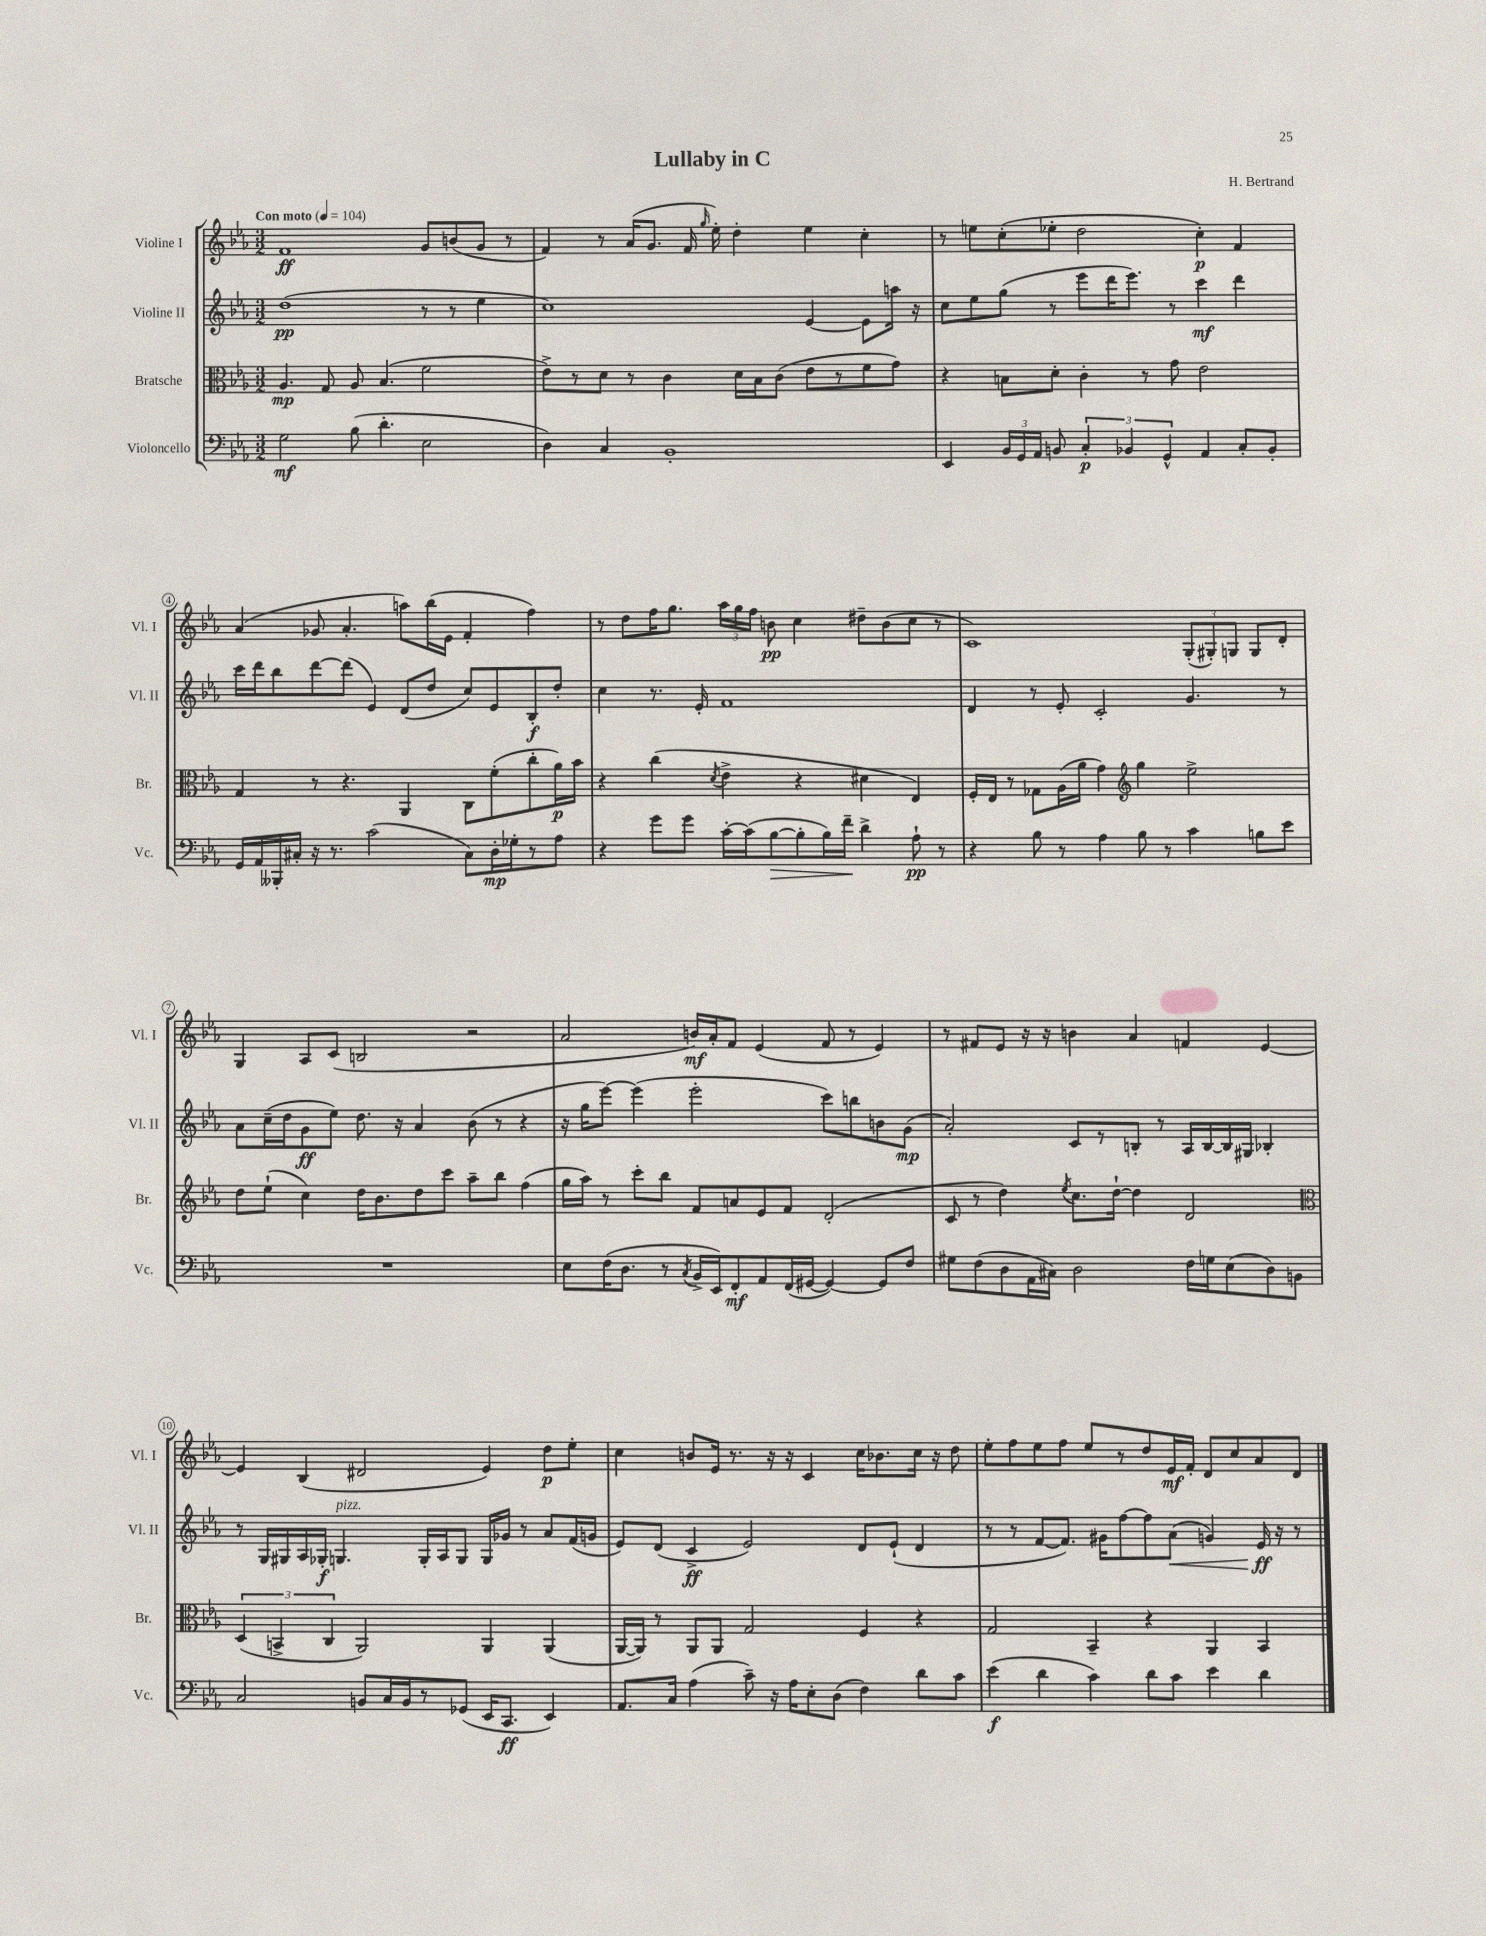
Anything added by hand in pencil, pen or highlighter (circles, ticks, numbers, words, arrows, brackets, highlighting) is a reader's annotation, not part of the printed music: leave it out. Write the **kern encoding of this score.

**kern	**dynam	**kern	**dynam	**kern	**dynam	**kern	**dynam
*part4	*part4	*part3	*part3	*part2	*part2	*part1	*part1
*staff4	*staff4	*staff3	*staff3	*staff2	*staff2	*staff1	*staff1
*I"Violoncello	*	*I"Bratsche	*	*I"Violine II	*	*I"Violine I	*
*I'Vc.	*	*I'Br.	*	*I'Vl. II	*	*I'Vl. I	*
*clefF4	*	*clefC3	*	*clefG2	*	*clefG2	*
*k[b-e-a-]	*	*k[b-e-a-]	*	*k[b-e-a-]	*	*k[b-e-a-]	*
*M3/2	*	*M3/2	*	*M3/2	*	*M3/2	*
*MM104	*	*MM104	*	*MM104	*	*MM104	*
=1	=1	=1	=1	=1	=1	=1	=1
!	!	!	!	!	!	!LO:TX:a:B:t=Con moto	!
2G\	mf	4.A-/	mp	(1dd	pp	1f	ff
.	.	8G/	.	.	.	.	.
(8B-\	.	8A-/	.	.	.	.	.
4.d'\	.	(4.B-/	.	.	.	.	.
2E-\	.	2f\	.	8r	.	8g/L	.
.	.	.	.	8r	.	(8bn/	.
.	.	.	.	4ee-\	.	8g/J	.
.	.	.	.	.	.	8r	.
=2	=2	=2	=2	=2	=2	=2	=2
4D\)	.	8e-^\L)	.	1cc)	.	4f/)	.
.	.	8r	.	.	.	.	.
4C/	.	8d\J	.	.	.	8r	.
.	.	8r	.	.	.	(16a-/KL	.
.	.	.	.	.	.	8.g/J	.
1BB-'	.	4c\	.	.	.	.	.
.	.	.	.	.	.	16f/	.
.	.	.	.	.	.	16qqgg/	.
.	.	.	.	.	.	16ee-'\)	.
.	.	16d\LL	.	.	.	4dd'\	.
.	.	16B-\J	.	.	.	.	.
.	.	(8c\J	.	.	.	.	.
.	.	8e-\L	.	[4e-/	.	4ee-\	.
.	.	8r	.	.	.	.	.
.	.	8f\	.	8e-\L]	.	4cc'\	.
.	.	8g\J)	.	16aan\Jk	.	.	.
.	.	.	.	16r	.	.	.
=3	=3	=3	=3	=3	=3	=3	=3
4EE-/	.	4r	.	8cc\L	.	8r	.
.	.	.	.	8ee-\	.	8een\L	.
24BB-/LL	.	8Bn\L	.	(8gg\J	.	(8cc'\	.
24GG/	.	.	.	.	.	.	.
24AA-/JJ	.	.	.	.	.	.	.
8BBn/	.	8d'\J	.	8r	.	8ee-X'\J	.
6C'/	p	4c'\	.	8eee-\L	.	2dd\	.
.	.	.	.	16ddd\K	.	.	.
6BB-X/	.	.	.	.	.	.	.
.	.	.	.	8.eee-\J)	.	.	.
.	.	8r	.	.	.	.	.
6GG^^/	.	.	.	.	.	.	.
.	.	8g\	.	8r	.	.	.
4AA-/	.	2e-\	.	4ccc\	mf	4cc'\)	p
8C'/L	.	.	.	4ddd\	.	4f/	.
8BB-'/J	.	.	.	.	.	.	.
!!LO:LB:g=z
=4	=4	=4	=4	=4	=4	=4	=4
16GG/LL	.	4G/	.	16ccc\LL	.	(4a-/	.
16AA-/	.	.	.	16ddd\J	.	.	.
16BBB--X'/	.	.	.	8bb-\	.	.	.
16C#X'/JJ	.	.	.	.	.	.	.
16r	.	8r	.	[8ddd\	.	8g-X/	.
8.r	.	.	.	.	.	.	.
.	.	4.r	.	(8ddd\J]	.	4.a-'/	.
(2c\	.	.	.	4e-/)	.	.	.
.	.	4AA-/	.	(8d/L	.	8aan\L)	.
.	.	.	.	8dd/J	.	(16bb-\L	.
.	.	.	.	.	.	16e-\JJ	.
8C#\L)	.	8C\L	.	8cc/L)	.	4f'/	.
16D'\L	mp	(8f'\	.	8e-/	.	.	.
16G-X'\J	.	.	.	.	.	.	.
8r	.	8cc'\	.	8B-'/	f	4ff\)	.
8A-\J	.	16a-\L)	p	8dd'/J	.	.	.
.	.	16b-\JJ	.	.	.	.	.
=5	=5	=5	=5	=5	=5	=5	=5
4r	.	4r	.	4cc\	.	8r	.
.	.	.	.	.	.	8dd\L	.
8g\L	.	(4cc\	.	8.r	.	16ff\K	.
.	.	.	.	.	.	8.gg\J	.
8g\J	.	.	.	.	.	.	.
.	.	.	.	16e-'/	.	.	.
.	.	8qd/	.	.	.	.	.
[16c'\LL	.	4e-^\	.	1f	.	24aa-\LL	.
.	.	.	.	.	.	24gg\	.
(16c\J]	.	.	.	.	.	.	.
.	.	.	.	.	.	24ff\JJ	.
!	!LO:HP:b	!	!	!	!	!	!
[8B-\	>	.	.	.	.	8bn\	pp
8B-'\]	.	4r	.	.	.	4cc\	.
16B-\L)	.	.	.	.	.	.	.
16f~\JJ	.	.	.	.	.	.	.
4d^\	]	4d#X\	.	.	.	8dd#X~\L	.
.	.	.	.	.	.	(8b\	.
8A-`\	pp	4E-/)	.	.	.	8cc\J	.
8r	.	.	.	.	.	8r	.
=6	=6	=6	=6	=6	=6	=6	=6
4r	.	16F'/LL	.	4d/	.	1c)	.
.	.	16E-/JJ	.	.	.	.	.
.	.	8r	.	.	.	.	.
8B-\	.	8G-X\L	.	8r	.	.	.
8r	.	(16A-\L	.	8e-'/	.	.	.
.	.	16a-\JJ	.	.	.	.	.
4A-\	.	4g\)	.	2c'/	.	.	.
*	*	*clefG2	*	*	*	*	*
8B-\	.	4gg\	.	.	.	.	.
8r	.	.	.	.	.	.	.
4c\	.	2ee-^\	.	4.g/	.	(12G'/L	.
.	.	.	.	.	.	12G#X'/)	.
.	.	.	.	.	.	12Gn/J	.
8Bn\L	.	.	.	.	.	8G/L	.
8e-\J	.	.	.	8r	.	8d'/J	.
!!LO:LB:g=z
=7	=7	=7	=7	=7	=7	=7	=7
1.r	.	8dd\L	.	8a-\L	.	4G/	.
.	.	(8ee-`\J	.	(16cc~\L	.	.	.
.	.	.	.	16dd\J	.	.	.
.	.	4cc\)	.	8g\	ff	8A-/L	.
.	.	.	.	8ee-\J)	.	(8c/J	.
.	.	16dd\KL	.	8.dd\	.	2Bn/	.
.	.	8.b-\	.	.	.	.	.
.	.	.	.	16r	.	.	.
.	.	8dd\	.	4a-/	.	.	.
.	.	8ccc\J	.	.	.	.	.
.	.	8aa-~\L	.	(8b-\	.	2r	.
.	.	8bb-\J	.	8r	.	.	.
.	.	(4ff\	.	4r	.	.	.
=8	=8	=8	=8	=8	=8	=8	=8
8E-\L	.	16gg\LL	.	16r	.	2a-/	.
.	.	16aa-\JJ)	.	16gg\KL	.	.	.
(16F\K	.	8r	.	[8eee-\J)	.	.	.
8.D\J	.	.	.	.	.	.	.
.	.	8ccc'\L	.	(4eee-\]	.	.	.
8r	.	8bb-\J	.	.	.	.	.
8qC/	.	.	.	.	.	.	.
16BB-^/LL	.	8f/L	.	2eee-'\	.	16bn/LL)	mf
16EE-/J)	.	.	.	.	.	16a-'/J	.
8FF'/	mf	8an/	.	.	.	8f/J	.
8AA-/	.	8e-/	.	.	.	(4e-/	.
(16FF/L	.	8f/J	.	.	.	.	.
[16GG#X/JJ	.	.	.	.	.	.	.
4GG#/_)	.	(2d'/	.	8ccc\L)	.	8f/	.
.	.	.	.	8bbn\	.	8r	.
8GG#/L]	.	.	.	8bn\	.	4e-/)	.
8F/J	.	.	.	(8g\J	mp	.	.
=9	=9	=9	=9	=9	=9	=9	=9
8G#X\L	.	8c/	.	2a-'/)	.	8r	.
(8F\	.	8r	.	.	.	8f#X/L	.
8D\	.	4dd\)	.	.	.	8e-/J	.
16AA-\L	.	.	.	.	.	16r	.
16C#X\JJ)	.	.	.	.	.	16r	.
.	.	8qee-/	.	.	.	.	.
2D\	.	8.cc\L	.	8c/L	.	4bn\	.
.	.	.	.	8r	.	.	.
.	.	[16dd`\Jk	.	.	.	.	.
.	.	4dd\]	.	8Bn'/J	.	4a-/	.
.	.	.	.	8r	.	.	.
16F\LL	.	2d/	.	16A-/LL	.	4fn/	.
16Gn\J	.	.	.	[16B/	.	.	.
(8E-\	.	.	.	16B/]	.	.	.
.	.	.	.	16G#X/JJ	.	.	.
8D\)	.	.	.	4B-X'/	.	[4e-/	.
8BBn\J	.	.	.	.	.	.	.
!!LO:LB:g=z
=10	=10	=10	=10	=10	=10	=10	=10
*	*	*clefC3	*	*	*	*	*
2C/	.	(6D/	.	8r	.	4e-/]	.
.	.	.	.	16G/LL	.	.	.
.	.	6BBn^/	.	.	.	.	.
.	.	.	.	16G#X/	.	.	.
.	.	.	.	16A-/	.	(4B-/	.
.	.	.	.	16G-X'/JJ	f	.	.
.	.	6C/	.	.	.	.	.
!	!	!	!	!LO:TX:a:i:t=pizz.	!	!	!
.	.	.	.	4.Gn/	.	.	.
8BBn/L	.	2AA-/)	.	.	.	2d#X/	.
16C/L	.	.	.	.	.	.	.
16BB/J	.	.	.	.	.	.	.
8r	.	.	.	16G'/LL	.	.	.
.	.	.	.	16A-/J	.	.	.
(8GG-X/J	.	.	.	8G/J	.	.	.
16EE-/KL	.	4AA-/	.	16G/LL	.	4e-/)	.
8.CC/J	ff	.	.	16g-X/JJ	.	.	.
.	.	.	.	8r	.	.	.
4EE-/)	.	(4AA-/	.	8a-/L	.	8dd\L	p
.	.	.	.	(16f/L	.	8ee-'\J	.
.	.	.	.	16gn/JJ	.	.	.
=11	=11	=11	=11	=11	=11	=11	=11
8.AA-/L	.	[16AA-/LL	.	8e-/L)	.	4cc\	.
.	.	16AA-/JJ])	.	.	.	.	.
.	.	8r	.	(8d/J	.	.	.
16C/Jk	.	.	.	.	.	.	.
(4A-\	.	8AA-/L	.	4c^/	ff	8bn/L	.
.	.	8AA-/J	.	.	.	16e-/Jk	.
.	.	.	.	.	.	8.r	.
8c~\)	.	2G/	.	2e-/)	.	.	.
16r	.	.	.	.	.	16r	.
16A-\KL	.	.	.	.	.	16r	.
8E-'\	.	.	.	.	.	4c/	.
(8D\J	.	.	.	.	.	.	.
4F\)	.	4F/	.	8d/L	.	16cc\KL	.
.	.	.	.	.	.	8.b-X\	.
.	.	.	.	(8e-`/J	.	.	.
8d\L	.	4r	.	4d/	.	16cc\Jk	.
.	.	.	.	.	.	16r	.
8c\J	.	.	.	.	.	8dd\	.
=12	=12	=12	=12	=12	=12	=12	=12
(4e-\	f	2G/	.	8r	.	8ee-'\L	.
.	.	.	.	8r	.	8ff\	.
4d\	.	.	.	[8f/L	.	8ee-\	.
.	.	.	.	8.f/J])	.	8ff\J	.
4c\)	.	4BB-~/	.	.	.	8ee-/L	.
.	.	.	.	16g#X\KL	.	.	.
.	.	.	.	[8ff\	.	8r	.
8d\L	.	4r	.	8ff\]	.	8dd/	.
!	!	!	!	!	!LO:HP:b	!	!
8c\J	.	.	.	(8a-\J	<	16e-/L	mf
.	.	.	.	.	.	16f'/JJ	.
4e-\	.	4AA-/	.	4gn/)	.	8d/L	.
.	.	.	.	.	.	8cc/	.
4d\	.	4BB-/	.	16e-/	ff	8a-/	.
.	.	.	.	16r	[	.	.
.	.	.	.	8r	.	8d/J	.
==	==	==	==	==	==	==	==
*-	*-	*-	*-	*-	*-	*-	*-
